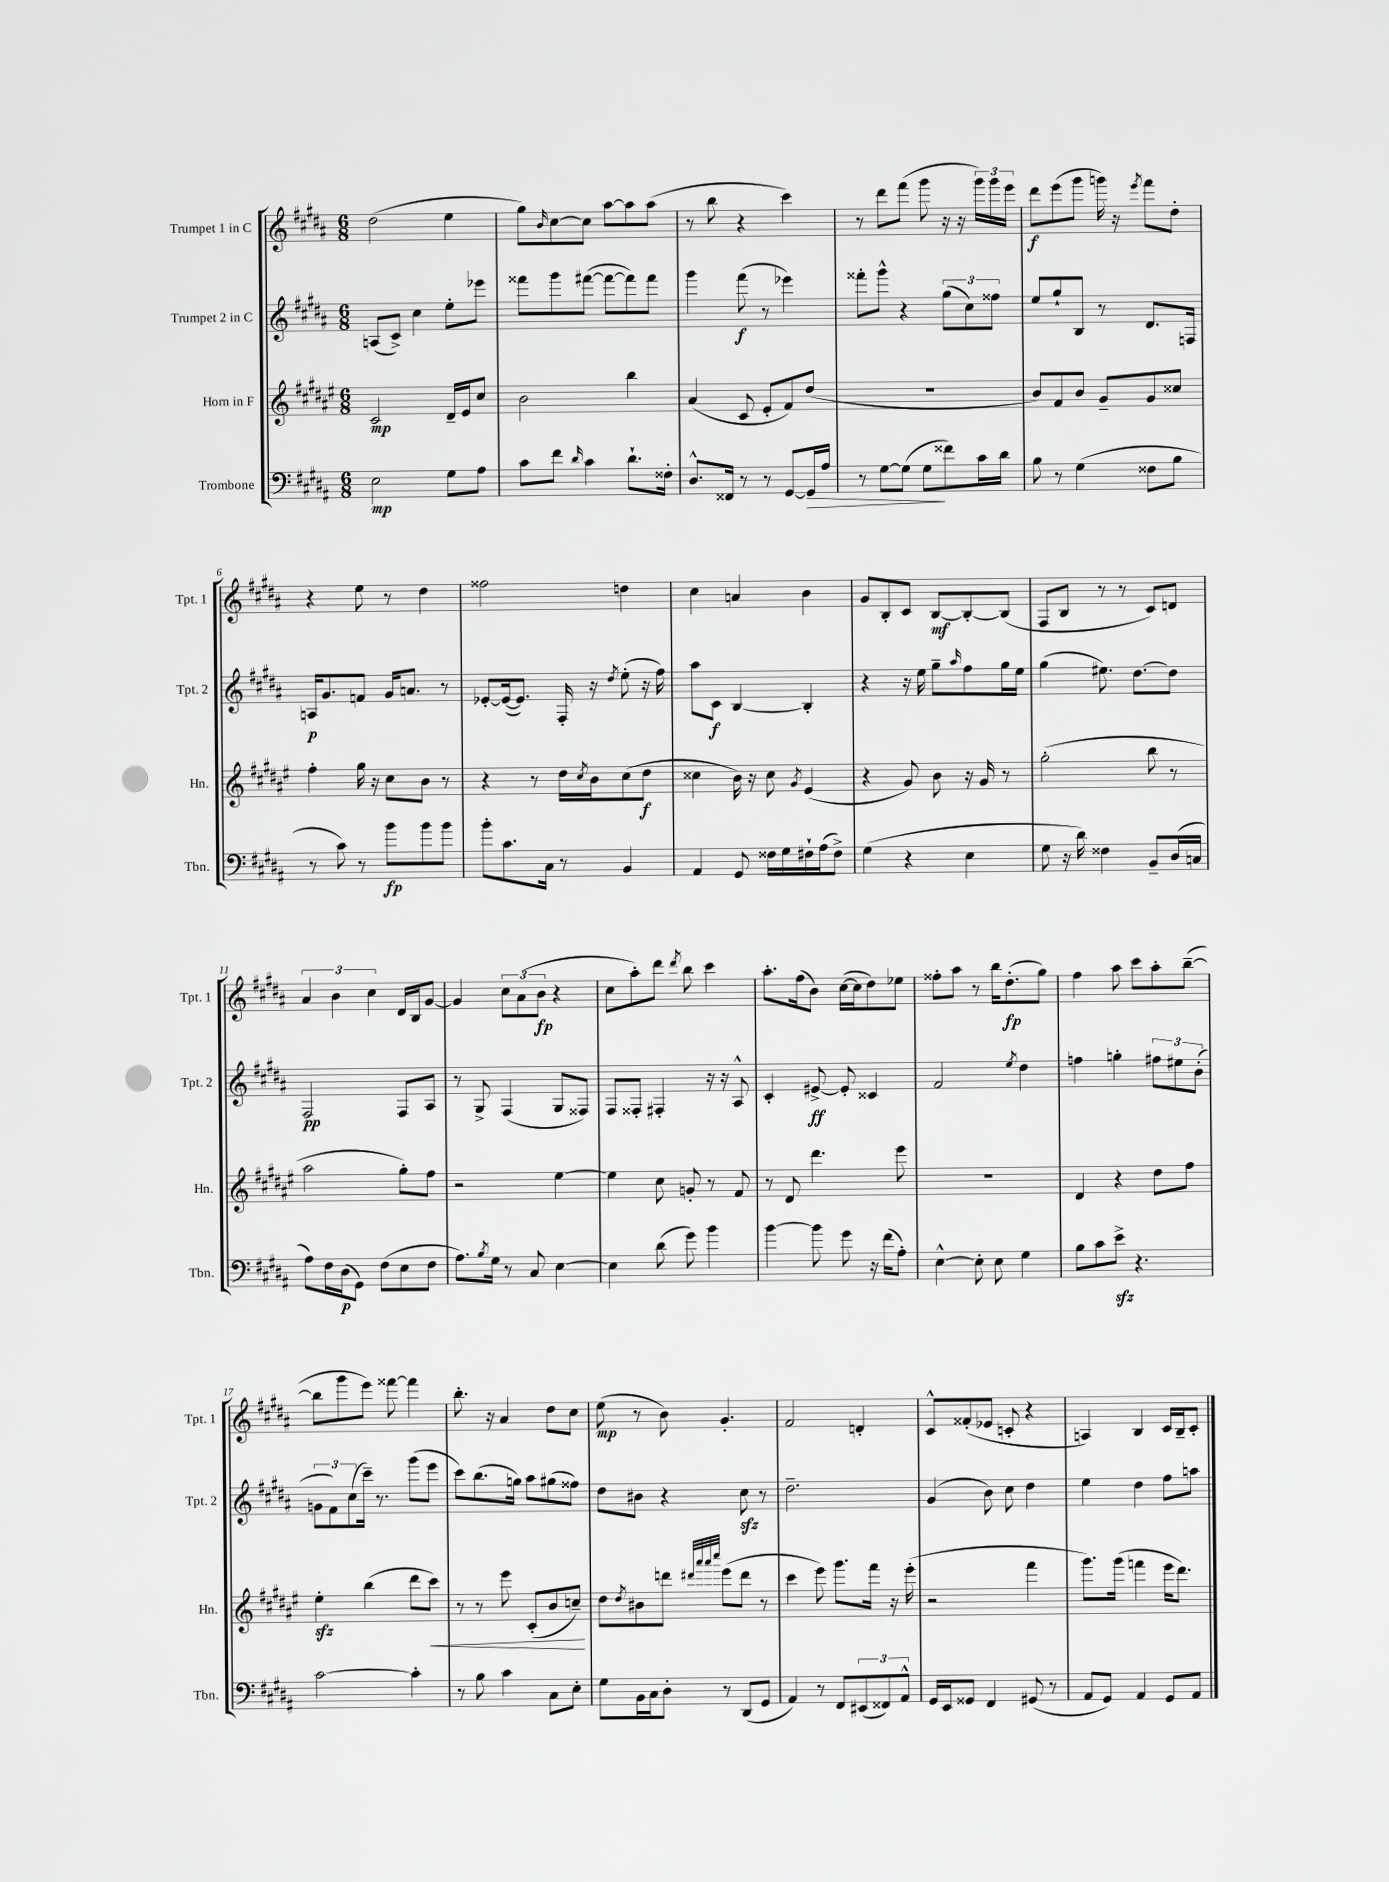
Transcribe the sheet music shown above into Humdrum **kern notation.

**kern	**dynam	**kern	**dynam	**kern	**dynam	**kern	**dynam
*part4	*part4	*part3	*part3	*part2	*part2	*part1	*part1
*staff4	*staff4	*staff3	*staff3	*staff2	*staff2	*staff1	*staff1
*I"Trombone	*	*I"Horn in F	*	*I"Trumpet 2 in C	*	*I"Trumpet 1 in C	*
*I'Tbn.	*	*I'Hn.	*	*I'Tpt. 2	*	*I'Tpt. 1	*
*clefF4	*	*clefG2	*	*clefG2	*	*clefG2	*
*k[f#c#g#d#a#]	*	*k[f#c#g#d#a#e#]	*	*k[f#c#g#d#a#]	*	*k[f#c#g#d#a#]	*
*M6/8	*	*M6/8	*	*M6/8	*	*M6/8	*
=1	=1	=1	=1	=1	=1	=1	=1
2E\	mp	2c#/	mp	(8An/L	.	(2dd#\	.
.	.	.	.	8c#^/J)	.	.	.
.	.	.	.	4cc#\	.	.	.
8G#\L	.	16d#~/LL	.	8ee'\L	.	4ee\	.
.	.	16e#/J	.	.	.	.	.
8A#\J	.	8cc#/J	.	8eee-X\J	.	.	.
=2	=2	=2	=2	=2	=2	=2	=2
8c#\L	.	2b\	.	8fff##X\L	.	8gg#\L)	.
.	.	.	.	.	.	16qqb/	.
8f#\J	.	.	.	8ggg#\	.	[8cc#\	.
16qqd#/	.	.	.	.	.	.	.
4c#\	.	.	.	([8fff#X\J	.	8cc#\J]	.
.	.	.	.	8fff#\L_	.	[8aa#\L	.
8.d#`\L	.	4bb\	.	8fff#\])	.	8aa#\]	.
.	.	.	.	8fff#\J	.	(8aa#\J	.
16F##X'\Jk	.	.	.	.	.	.	.
=3	=3	=3	=3	=3	=3	=3	=3
8.D#^^/L	.	(4a#/	.	4ggg#\	.	8r	.
.	.	.	.	.	.	8bb\	.
16FF##X/Jk	.	.	.	.	.	.	.
8r	.	8c#/	.	(8fff#\	f	4r	.
8r	.	8e#'/L	.	8r	.	.	.
[8GG#/L	.	8f#/)	.	4eee-X\)	.	4ccc#\)	.
!	!LO:HP:b	!	!	!	!	!	!
16GG#/L]	>	(8dd#/J	.	.	.	.	.
16A#/JJ	.	.	.	.	.	.	.
=4	=4	=4	=4	=4	=4	=4	=4
8r	.	2.r	.	8fff##X'\L	.	8r	.
[8G#\L	.	.	.	8ggg#^^\J	.	8ddd#\L	.
(8G#\J]	.	.	.	4r	.	(8fff#\J	.
8G#\L	.	.	.	.	.	8ggg#\	.
8f##X\)	]	.	.	(12gg#\L	.	16r	.
.	.	.	.	.	.	16r	.
.	.	.	.	12cc#\)	.	.	.
16c#\L	.	.	.	.	.	24ggg#\LL)	.
.	.	.	.	12ff##X\J	.	24ggg#\	.
16d#\JJ	.	.	.	.	.	.	.
.	.	.	.	.	.	24eee\JJ	.
=5	=5	=5	=5	=5	=5	=5	=5
8B\	.	8b/L)	.	8ee/L	.	8ddd#\L	f
8r	.	8f#/	.	8gg#`/	.	(8eee\	.
(4G#\	.	8b/J	.	8B/J	.	8ggg#\J	.
.	.	8g#~/L	.	8r	.	16gggn\)	.
.	.	.	.	.	.	16r	.
.	.	.	.	.	.	8qeee/	.
8F##X\L	.	8g#/	.	8.d#/L	.	8fff#\L	.
8B\J	.	8cc##X/J	.	.	.	8dd#'\J	.
.	.	.	.	16Fn/Jk	.	.	.
!!LO:LB:g=z
=6	=6	=6	=6	=6	=6	=6	=6
8r	.	4ff#'\	.	16An/KL	p	4r	.
.	.	.	.	8.g#/	.	.	.
8c#\)	.	.	.	.	.	.	.
8r	.	16gg#\	.	8fn/J	.	8ee\	.
.	.	16r	.	.	.	.	.
8b\L	fp	8cc#\L	.	16g#/KL	.	8r	.
.	.	.	.	8.an/J	.	.	.
8b\	.	8b\J	.	.	.	4dd#\	.
8b\J	.	8r	.	8r	.	.	.
=7	=7	=7	=7	=7	=7	=7	=7
8b'\L	.	4r	.	[8e-X'/L	.	2ff##X\	.
8.c#\	.	.	.	(16e-/k_	.	.	.
.	.	.	.	8.e-/J])	.	.	.
.	.	8r	.	.	.	.	.
16C#\Jk	.	.	.	.	.	.	.
8r	.	16dd#\LL	.	16F#'/	.	.	.
.	.	8qcc#/	.	.	.	.	.
.	.	16b\J	.	16r	.	.	.
.	.	.	.	8qdd#/	.	.	.
4BB/	.	(8cc#\	.	(8ee'\	.	4ddn\	.
.	.	8dd#\J	f	16r	.	.	.
.	.	.	.	16ff#\)	.	.	.
=8	=8	=8	=8	=8	=8	=8	=8
4AA#/	.	4cc##X\	.	8aa#\L	.	4cc#\	.
.	.	.	.	8c#\J	f	.	.
8GG#/	.	16b\)	.	[4B/	.	4an/	.
.	.	16r	.	.	.	.	.
16F##X\LL	.	8cc##\	.	.	.	.	.
16G#\	.	.	.	.	.	.	.
.	.	8qg#/	.	.	.	.	.
16F#X`\	.	(4e#/	.	4B'/]	.	4b\	.
(16A#\J	.	.	.	.	.	.	.
8F#^\J)	.	.	.	.	.	.	.
=9	=9	=9	=9	=9	=9	=9	=9
(4G#\	.	4r	.	4r	.	8g#/L	.
.	.	.	.	.	.	8B'/	.
4r	.	8g#/)	.	16r	.	8c#/J	.
.	.	.	.	16ee\	.	.	.
.	.	8b\	.	8gg#~\L	.	[8B/L	mf
.	.	.	.	16qqaa#/	.	.	.
4E\	.	16r	.	8ff#\	.	8B'/_	.
.	.	16g#/	.	.	.	.	.
.	.	8r	.	16gg#\L	.	(8B/J]	.
.	.	.	.	16ee\JJ	.	.	.
=10	=10	=10	=10	=10	=10	=10	=10
8G#\	.	(2gg#'\	.	(4gg#\	.	8F#/L	.
16r	.	.	.	.	.	8B/J	.
16d#\)	.	.	.	.	.	.	.
4F##X\	.	.	.	8.ee#X\)	.	8r	.
.	.	.	.	.	.	8r	.
.	.	.	.	[8.dd#\L	.	.	.
8BB~/L	.	8bb\	.	.	.	8c#/L)	.
(16D#/L	.	8r	.	8dd#\J]	.	8dn/J	.
16Cn/JJ	.	.	.	.	.	.	.
!!LO:LB:g=z
=11	=11	=11	=11	=11	=11	=11	=11
8A#\L)	.	2aa#\	.	2F#/	pp	6a#/	.
16F#\L	.	.	.	.	.	.	.
.	.	.	.	.	.	6b\	.
(16D#\J	p	.	.	.	.	.	.
8GG#\J)	.	.	.	.	.	.	.
.	.	.	.	.	.	6cc#\	.
(8F#\L	.	.	.	.	.	.	.
8E\	.	8gg#'\L)	.	8F#/L	.	16d#/LL	.
.	.	.	.	.	.	16B/J	.
8F#\J	.	8ff#\J	.	8A#/J	.	[8g#/J	.
=12	=12	=12	=12	=12	=12	=12	=12
8.A#\L)	.	2r	.	8r	.	4g#/]	.
.	.	.	.	8G#^/	.	.	.
8qB/	.	.	.	.	.	.	.
16G#\Jk	.	.	.	.	.	.	.
8r	.	.	.	(4F#/	.	12cc#\L	.
.	.	.	.	.	.	(12a#\	.
8C#/	.	.	.	.	.	.	.
.	.	.	.	.	.	12b\J	fp
[4E\	.	[4ee#\	.	8G#/L	.	4r	.
.	.	.	.	8F##X/J)	.	.	.
=13	=13	=13	=13	=13	=13	=13	=13
4E\]	.	4ee#\]	.	8F#/L	.	8cc#\L	.
.	.	.	.	8F##X'/J	.	8aa#'\)	.
(8d#\	.	8cc#\	.	4F#X'/	.	8ddd#\J	.
.	.	.	.	.	.	8qddd#/	.
8g#\)	.	8gn'/	.	.	.	8bb\	.
4b\	.	8r	.	16r	.	4ccc#\	.
.	.	.	.	16r	.	.	.
.	.	8f#/	.	8A#^^/	.	.	.
=14	=14	=14	=14	=14	=14	=14	=14
[4b\	.	8r	.	4c#'/	.	8.aa#'\L	.
.	.	8d#/	.	.	.	.	.
.	.	.	.	.	.	(16ff#\k	.
8b\]	.	4.ddd#\	.	[8e#X^/	ff	8b\J)	.
8g#\	.	.	.	8e#'/]	.	([16cc#\LL	.
.	.	.	.	.	.	16cc#\J]	.
16r	.	.	.	4c##X/	.	8dd#\)	.
(16f#\KL	.	.	.	.	.	.	.
8A#'\J)	.	8eee#\	.	.	.	8ee-X\J	.
=15	=15	=15	=15	=15	=15	=15	=15
[4E^^\	.	2.r	.	2f#/	.	8ff##X'\L	.
.	.	.	.	.	.	8aa#\J	.
8E'\]	.	.	.	.	.	8r	.
8E\	.	.	.	.	.	16bb\KL	.
.	.	.	.	.	.	(8.dd#'\	fp
.	.	.	.	8qee/	.	.	.
4G#\	.	.	.	4dd#\	.	.	.
.	.	.	.	.	.	8gg#\J)	.
=16	=16	=16	=16	=16	=16	=16	=16
8B\L	.	4d#/	.	4ffn\	.	4ff#\	.
8c#\	.	.	.	.	.	.	.
8ezz^\J	.	4r	.	4ggn'\	.	8aa#\	.
4.r	.	.	.	.	.	8ccc#\L	.
.	.	8dd#\L	.	12ff#X\L	.	8aa#'\	.
.	.	.	.	12ee#X\	.	.	.
.	.	8ff#\J	.	.	.	([8bb~\J	.
.	.	.	.	(12b'\J	.	.	.
!!LO:LB:g=z
=17	=17	=17	=17	=17	=17	=17	=17
[2c#\	.	4ee#zz'\	.	12gn\L	.	8bb\L]	.
.	.	.	.	12f#\)	.	.	.
.	.	.	.	.	.	8ggg#\	.
.	.	.	.	(12cc#\	.	.	.
.	.	(4bb\	.	16ccc#~\Jk)	.	8eee\J)	.
.	.	.	.	8.r	.	.	.
.	.	.	.	.	.	[8fff##X\	.
4c#'\]	.	8ddd#\L	.	(8ggg#\L	.	4fff##\]	.
!	!	!	!LO:HP:b	!	!	!	!
.	.	8ccc#\J)	<	8eee\J	.	.	.
=18	=18	=18	=18	=18	=18	=18	=18
8r	.	8r	.	8ccc#\L)	.	8.bb'\	.
8B\	.	8r	.	(8.bb\	.	.	.
.	.	.	.	.	.	16r	.
4c#\	.	8eee#\	.	.	.	4a#/	.
.	.	.	.	16ggn\Jk)	.	.	.
.	.	(8c#'/L	.	8aa#\L	.	.	.
8C#\L	.	8b/	.	(8gg#X\	.	8dd#\L	.
8E'\J	.	8ccn~/J)	.	8ff##X\J)	.	8cc#\J	.
.	.	.	[	.	.	.	.
=19	=19	=19	=19	=19	=19	=19	=19
8G#\L	.	8dd#\L	.	8dd#\L	.	(8ee\	mp
.	.	8qdd#/	.	.	.	.	.
16BB\L	.	8b#X\	.	8b#X\J	.	8r	.
16C#\J	.	.	.	.	.	.	.
8D#'\J	.	8dddn\J	.	4r	.	8b\)	.
.	.	32qqddd#X/LLL	.	.	.	.	.
.	.	32qqaaa#/	.	.	.	.	.
.	.	32qqaaa#/	.	.	.	.	.
.	.	32qqcccc#/JJJ	.	.	.	.	.
8r	.	(8eee#\L	.	.	.	4.g#'/	.
(8DD#/L	.	8ddd#\J	.	8cc#zz\	.	.	.
8GG#/J	.	8r	.	8r	.	.	.
=20	=20	=20	=20	=20	=20	=20	=20
4AA#/)	.	4ccc#\	.	2.dd#~\	.	2f#/	.
8r	.	8eee#\)	.	.	.	.	.
8FF#/L	.	8.ggg#\L	.	.	.	.	.
(12EE#X/	.	.	.	.	.	4dn'/	.
.	.	16fff#\Jk	.	.	.	.	.
12FF##X/)	.	.	.	.	.	.	.
.	.	16r	.	.	.	.	.
12AA#^^/J	.	.	.	.	.	.	.
.	.	(16eee#'\	.	.	.	.	.
=21	=21	=21	=21	=21	=21	=21	=21
16GG#/LL	.	2r	.	(4g#/	.	8c#^^/L	.
16EE/J	.	.	.	.	.	.	.
8GG##X/J	.	.	.	.	.	(8f##X'/	.
4FF#/	.	.	.	8b\)	.	8e-X/J	.
.	.	.	.	8cc#\	.	8cn'/	.
(8GG#X/	.	4fff#\	.	4dd#\	.	4r	.
8r	.	.	.	.	.	.	.
=22	=22	=22	=22	=22	=22	=22	=22
8AA#/L	.	8.ggg#\L)	.	4ee\	.	4An/)	.
8GG#/J)	.	.	.	.	.	.	.
.	.	(16ggg#\Jk	.	.	.	.	.
4AA#/	.	4fffn\	.	4dd#\	.	4B/	.
8GG#/L	.	16eee#\KL	.	8ff#\L	.	16c#/LL	.
.	.	8.ddd#\J)	.	.	.	16B~/J	.
8AA#/J	.	.	.	8aan\J	.	8c#'/J	.
==	==	==	==	==	==	==	==
*-	*-	*-	*-	*-	*-	*-	*-
